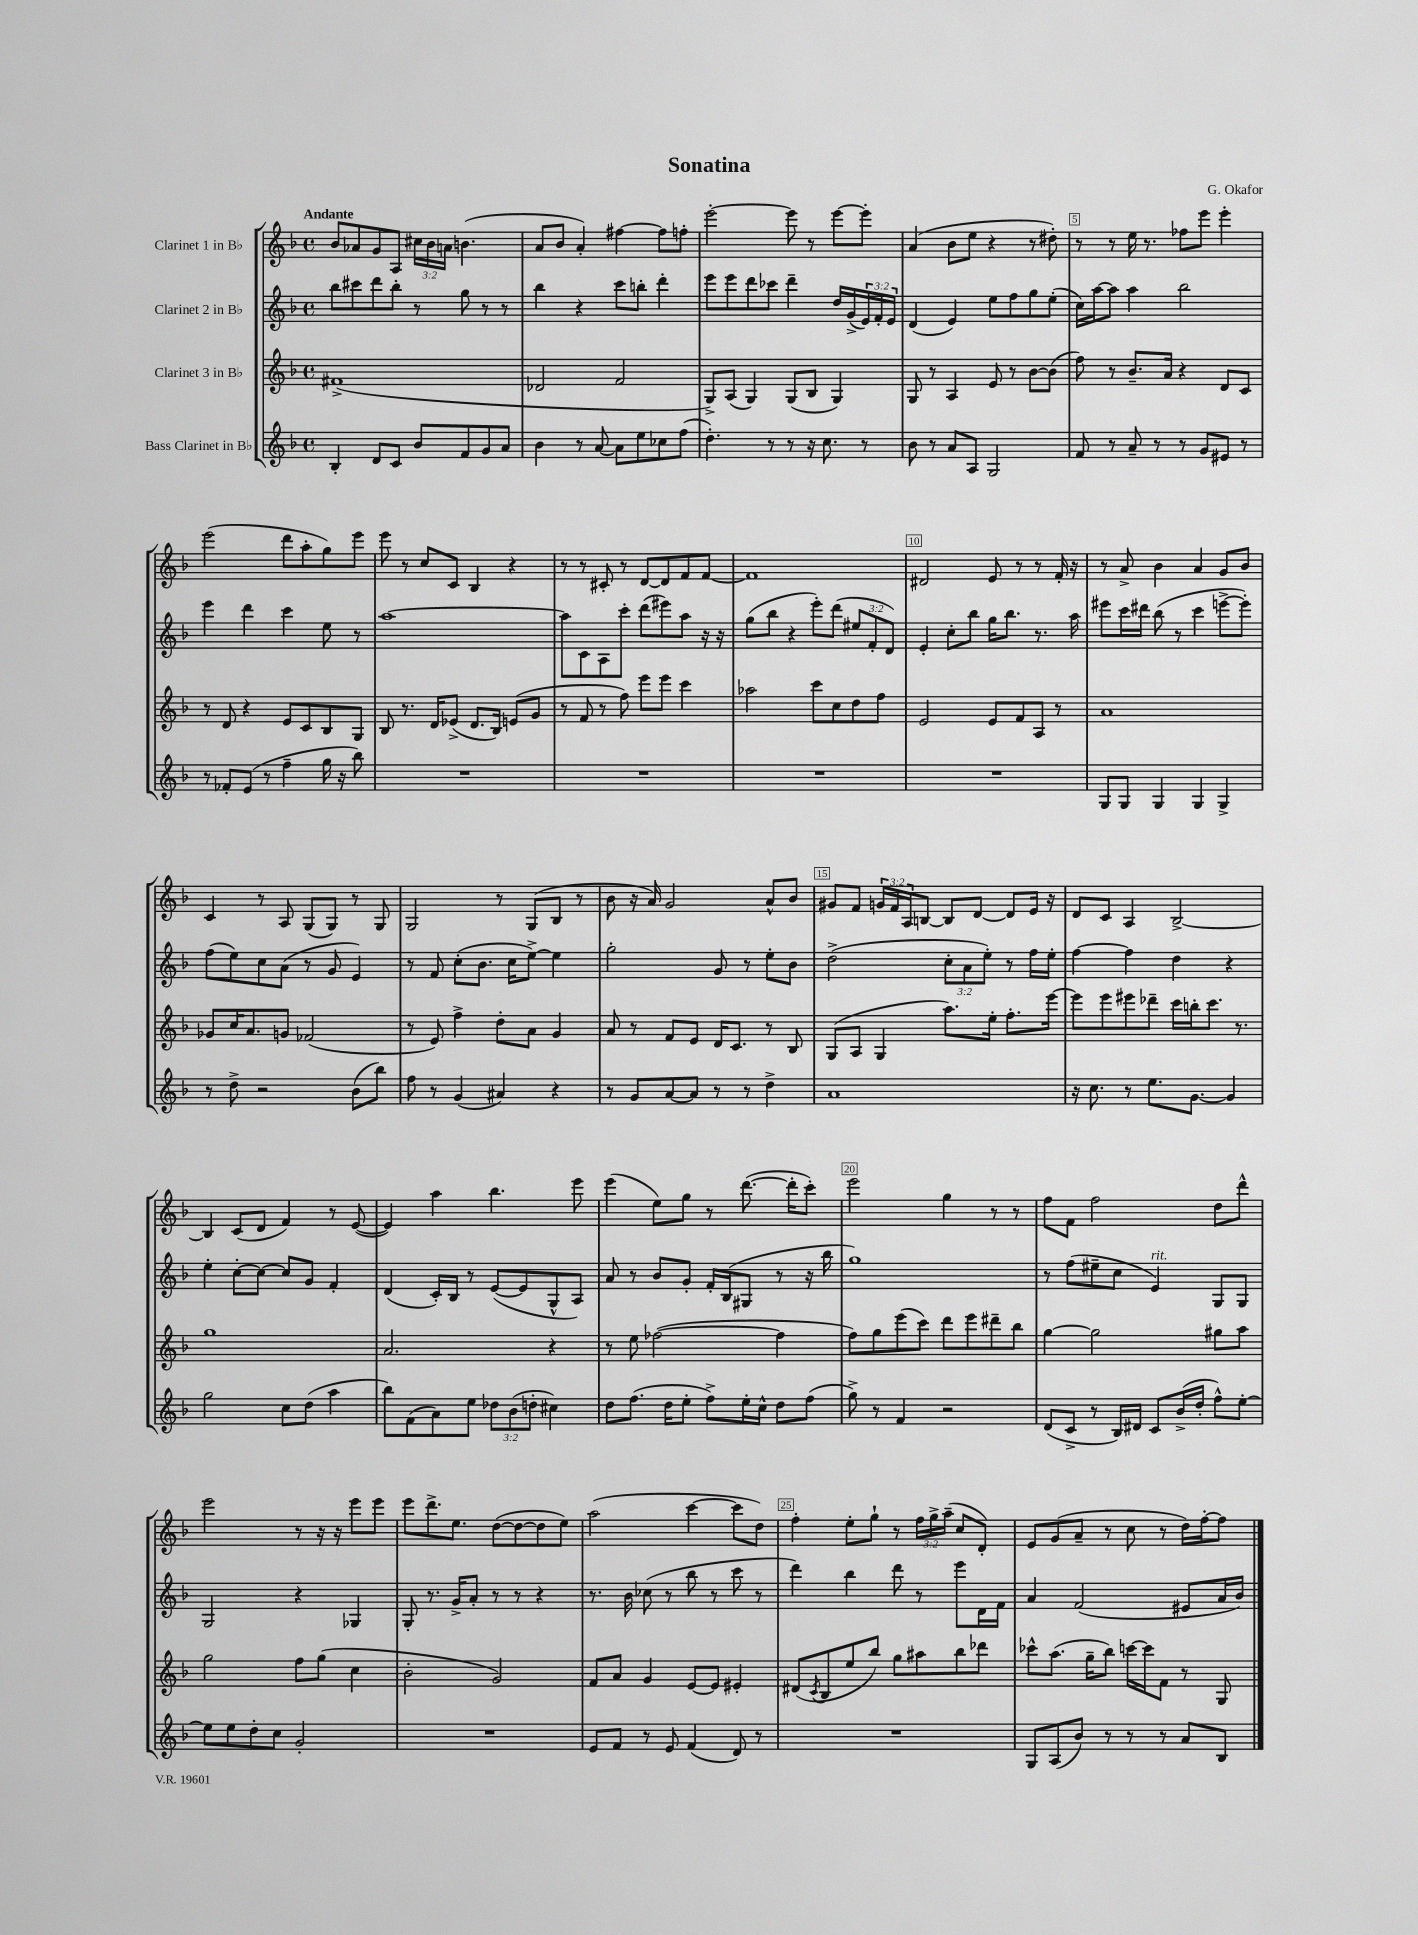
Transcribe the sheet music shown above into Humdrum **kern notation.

**kern	**kern	**kern	**kern
*part4	*part3	*part2	*part1
*staff4	*staff3	*staff2	*staff1
*I"Bass Clarinet in B♭	*I"Clarinet 3 in B♭	*I"Clarinet 2 in B♭	*I"Clarinet 1 in B♭
*clefG2	*clefG2	*clefG2	*clefG2
*k[b-]	*k[b-]	*k[b-]	*k[b-]
*M4/4	*M4/4	*M4/4	*M4/4
*met(c)	*met(c)	*met(c)	*met(c)
=1	=1	=1	=1
!	!	!	!LO:TX:a:B:t=Andante
4B-'/	(1f#X^	8bb-\L	8b-/L
.	.	8ccc#X\	8a-X/
8d/L	.	8ddd\	8g/
8c/J	.	8bb-'\J	8A/J
8b-/L	.	8r	24cc#X\LL
.	.	.	24b-\
.	.	.	24an\JJ
8f/	.	8gg\	(4.bn\
8g/	.	8r	.
8a/J	.	8r	.
=2	=2	=2	=2
4b-\	2d-X/	4bb-\	8a/L
.	.	.	8b-/J
8r	.	4r	4a'/)
[8a/	.	.	.
8a\L]	2f/	8ccc\L	[4ff#X\
8ee\	.	8bbn'\J	.
8cc-X\	.	4ddd'\	8ff#\L]
(8ff\J	.	.	8ffn'\J
=3	=3	=3	=3
4.dd'\)	8G^/L)	8eee\L	[2eee'\
.	(8A/J	8eee\	.
.	4G/)	8ddd\	.
8r	.	8ccc-X\J	.
8r	(8G/L	4ddd~\	8eee\]
16r	8B-/J	.	8r
8.cc\	.	.	.
.	4G/)	16dd/LL	[8eee\L
.	.	(16g^/	.
8r	.	24e/)	8eee'\J]
.	.	24f'/	.
.	.	24e/JJ	.
=4	=4	=4	=4
8b-\	8G/	(4d/	(4a/
8r	8r	.	.
8a/L	4A/	4e/)	8b-\L
8A/J	.	.	8ee\J
2G/	8e/	8ee\L	4r
.	8r	8ff\	.
.	[8b-\L	8gg\	8r
.	(8b-\J]	(8ee'\J	8dd#X'\)
=5	=5	=5	=5
8f/	8ff\)	16cc\LL)	8r
.	.	[16aa\J	.
8r	8r	8aa\J]	8r
8a~/	8.b-~/L	4aa\	16ee\
.	.	.	8.r
8r	.	.	.
.	16a/Jk	.	.
8r	4r	2bb-\	8ff-X\L
8g/L	.	.	8eee\J
8e#X/J	8d/L	.	4eee'\
8r	8c/J	.	.
!!LO:LB:g=z
=6	=6	=6	=6
8r	8r	4eee\	(2eee\
8f-X'/L	8d/	.	.
(8e/J	4r	4ddd\	.
8r	.	.	.
4ff~\	8e/L	4ccc\	8ddd\L
.	8c/	.	8aa'\
16gg\	8B-/	8ee\	8gg\)
16r	.	.	.
8bb-\)	8G/J	8r	8eee\J
=7	=7	=7	=7
1r	8B-/	[1aa	8eee\
.	8.r	.	8r
.	.	.	8cc/L
.	16d/KL	.	.
.	(8e-X^/J	.	8c/J
.	8.d/L	.	4B-/
.	16B-/Jk)	.	.
.	(8en/L	.	4r
.	8g/J	.	.
=8	=8	=8	=8
1r	8r	8aa\L]	8r
.	8f/	8c\	8r
.	8r	8A\	8c#X'/
.	8ff\)	8ccc'\J	8r
.	8eee\L	(8ddd\L	[8d/L
.	8eee\J	8eee#X\)	8d/]
.	4ccc\	8aa\J	8f/
.	.	16r	[8f/J
.	.	16r	.
=9	=9	=9	=9
1r	2aa-X\	(8gg\L	1f]
.	.	8bb-\J	.
.	.	4r	.
.	8ccc\L	8eee'\L)	.
.	8cc\	(8ddd\J	.
.	8dd\	12ee#X/L	.
.	.	12f'/	.
.	8ff\J	.	.
.	.	12d/J)	.
=10	=10	=10	=10
1r	2e/	4e'/	2d#X/
.	.	8cc'\L	.
.	.	8bb-\J	.
.	8e/L	16gg\KL	8e/
.	.	8.bb-\J	.
.	8f/	.	8r
.	8A/J	8.r	8r
.	8r	.	16f'/
.	.	16aa\	16r
=11	=11	=11	=11
8G/L	1a	8eee#X\L	8r
8G/J	.	16ccc\L	8a^/
.	.	16ddd#X\JJ	.
4G/	.	(8bb-\	4b-\
.	.	8r	.
4G/	.	4ccc\	4a/
4G^/	.	[8eeen^\L	8g/L
.	.	8eee'\J])	8b-/J
!!LO:LB:g=z
=12	=12	=12	=12
8r	8g-X/L	(8ff\L	4c/
8dd^\	16cc/K	8ee\)	.
.	8.a/	.	.
2r	.	8cc\	8r
.	8gn/J	(8a\J	8A/
.	(2f-X/	8r	(8G/L
.	.	8g/	8G/J)
(8b-\L	.	4e/)	8r
8bb-\J)	.	.	8G/
=13	=13	=13	=13
8ff\	8r	8r	2G/
8r	8e/)	8f/	.
(4g/	4ff^\	(8cc'\L	.
.	.	8.b-\J	.
4a#X/)	8dd'\L	.	8r
.	.	16cc\KL	.
.	8a\J	[8ee^\J)	(8G/L
4r	4g/	4ee\]	8B-/J
.	.	.	8r
=14	=14	=14	=14
8r	8a/	2gg'\	8b-\
8g/L	8r	.	16r
.	.	.	16a/)
[8a/	8f/L	.	2g/
8a/J]	8e/J	.	.
8r	16d/KL	8g/	.
.	8.c/J	.	.
8r	.	8r	.
4dd^\	8r	8ee'\L	8a^^/L
.	8B-/	8b-\J	8b-/J
=15	=15	=15	=15
1a	(8G/L	(2dd^\	8g#X/L
.	8A/J	.	8f/J
.	4G/	.	24gn/LL
.	.	.	24f/
.	.	.	24A/J
.	.	.	[8Bn/J
.	8.aa\L)	12cc'\L	8B/L]
.	.	12a\	.
.	.	.	[8d/J
.	.	12ee'\J)	.
.	16ee'\Jk	.	.
.	8.ff'\L	8r	8d/L]
.	.	16ff\LL	16e/Jk
.	[16eee\Jk	16ee'\JJ	16r
=16	=16	=16	=16
16r	8eee\L]	[4ff\	8d/L
8.cc\	.	.	.
.	8eee\	.	8c/J
8r	8eee#X\	4ff\]	4A/
8.ee\L	8ddd-X~\J	.	.
.	16ccc\LL	4dd\	[2B-^/
[8.g\J	16bbn'\J	.	.
.	8.ccc\J	.	.
4g/]	.	4r	.
.	8.r	.	.
!!LO:LB:g=z
=17	=17	=17	=17
2gg\	1gg	4ee'\	4B-/]
.	.	[8cc'\L	(8c/L
.	.	8cc\J_	8d/J
8cc\L	.	8cc/L]	4f/)
(8dd\J	.	8g/J	.
4aa\	.	4f'/	8r
.	.	.	([8e/
=18	=18	=18	=18
8bb-\L)	2.a/	(4d/	4e/])
(8f\	.	.	.
8a\)	.	16c'/LL)	4aa\
.	.	16B-/JJ	.
8ee\J	.	8r	.
12dd-X\L	.	([8e/L	4.bb-\
(12b-\	.	.	.
.	.	8e/]	.
12ddn'\J	.	.	.
4cc#X\)	4r	8G^^/	.
.	.	8A/J)	8eee\
=19	=19	=19	=19
8dd\L	8r	8a/	(4eee\
(8.ff\J	8ee\	8r	.
.	([2ff-X\	8b-/L	8ee\L)
16dd\KL	.	.	.
8ee'\J	.	8g'/J	8gg\J
8ff^\L)	.	16f'/LL	8r
.	.	(16B-/J	.
16ee'\L	.	8G#X/J	([8.ddd\
16cc^^\JJ	.	.	.
8dd\L	4ff-\]	8r	.
.	.	.	16ddd'\KL]
(8ff\J	.	16r	8ccc'\J)
.	.	16bb-\	.
=20	=20	=20	=20
8gg^\)	8ff\L)	1gg)	2eee\
8r	8gg\	.	.
4f/	(8eee\	.	.
.	8ccc\J)	.	.
2r	8ddd\L	.	4gg\
.	8eee\	.	.
.	8ddd#X~\	.	8r
.	8bb-\J	.	8r
=21	=21	=21	=21
(8d/L	[4gg\	8r	8ff\L
8c^/J	.	(8ff\L	8f\J
8r	2gg\]	8ee#X~\	2ff\
16B-/LL)	.	8cc\J	.
16d#X/JJ	.	.	.
!	!	!LO:TX:a:i:t=rit.	!
8c/L	.	4e/)	.
(16b-^/L	.	.	.
16dd'/JJ	.	.	.
8ff^^\L)	8gg#X\L	8G/L	8dd\L
[8ee'\J	8aa\J	8G/J	8ddd^^\J
!!LO:LB:g=z
=22	=22	=22	=22
8ee\L]	2gg\	2G/	2eee\
8ee\	.	.	.
8dd'\	.	.	.
8cc\J	.	.	.
2g'/	8ff\L	4r	8r
.	(8gg\J	.	16r
.	.	.	16r
.	4cc\	4G-X/	8eee\L
.	.	.	8eee\J
=23	=23	=23	=23
1r	2b-'\	8G'/	8eee\L
.	.	8.r	8.ddd^\
.	.	16g^/KL	8.ee\J
.	.	8a'/J	.
.	2g/)	8r	([8dd\L
.	.	8r	8dd\_
.	.	4r	8dd\]
.	.	.	8ee\J)
=24	=24	=24	=24
8e/L	8f/L	8.r	(2aa\
8f/J	8a/J	.	.
.	.	16b-\	.
8r	4g/	(8cc-X\	.
8e/	.	8r	.
(4f/	[8e/L	8bb-\	[4ccc\
.	8e/J]	8r	.
8d/)	4e#X'/	8ccc\	8ccc\L]
8r	.	8r	8dd\J)
=25	=25	=25	=25
1r	(8d#X/L	4ddd\)	4ff'\
.	8qc/	.	.
.	8B-/	.	.
.	8ee/	4bb-\	8ee'\L
.	8bb-/J)	.	8gg`\J
.	8gg\L	8ddd\	8r
.	8aa#X\	8r	24ff\LL
.	.	.	24gg^\
.	.	.	(24aa~\JJ
.	8bb-\	8eee\L	8cc/L
.	8ddd-X\J	16d\L	8d'/J)
.	.	16f\JJ	.
=26	=26	=26	=26
8G/L	8ccc-X^^\L	4a/	8e/L
(8A/	(8.aa\J	.	(8g/
8b-/J)	.	(2f/	8a~/J
.	16gg~\KL	.	.
8r	8bb-\J)	.	8r
8r	[16cccn\LL	.	8cc\
.	16ccc\J]	.	.
8r	8f\J	.	8r
8a/L	8r	8e#X/L	16dd\LL)
.	.	.	[16ff'\J
8B-/J	8G/	16a/L	8ff\J]
.	.	16b-/JJ)	.
==	==	==	==
*-	*-	*-	*-
